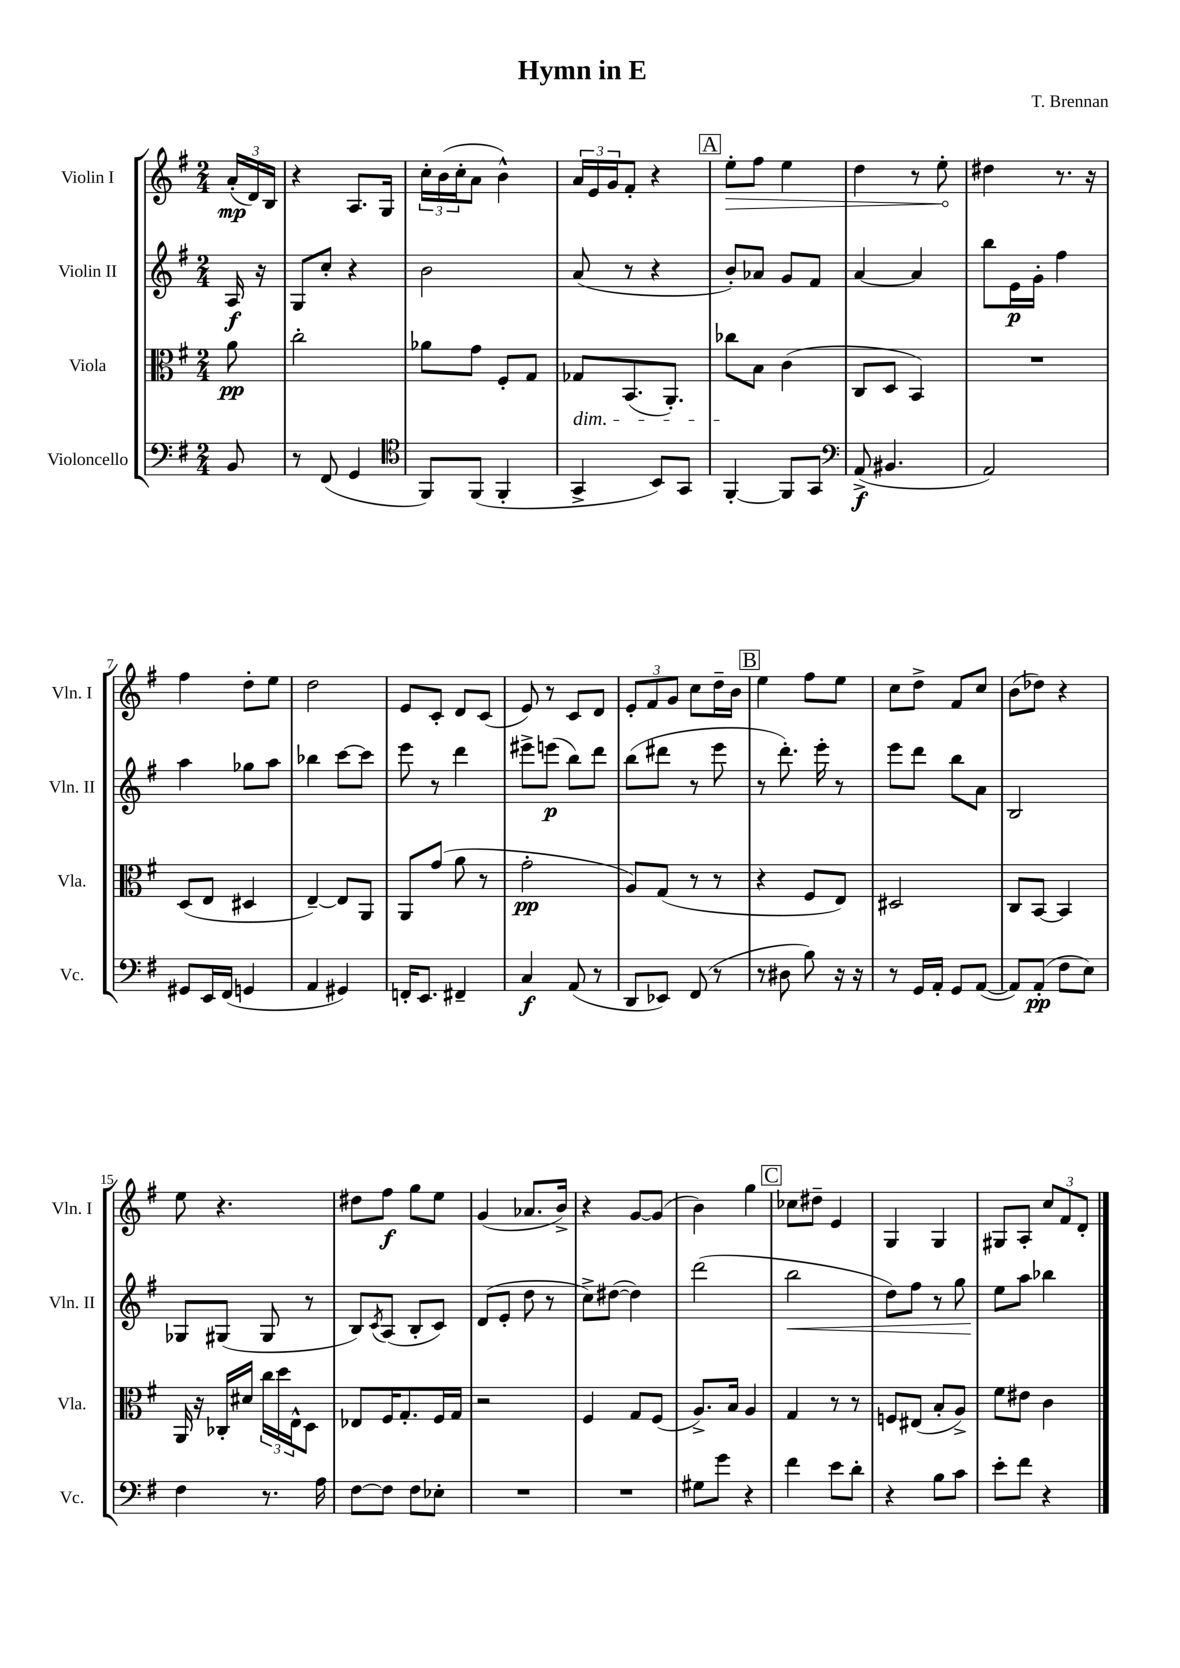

**kern	**kern	**kern	**kern
*staff4	*staff3	*staff2	*staff1
*clefF4	*clefC3	*clefG2	*clefG2
*k[f#]	*k[f#]	*k[f#]	*k[f#]
*M2/4	*M2/4	*M2/4	*M2/4
8BB	8a	16A	(24a'
.	.	.	24d)
.	.	16r	.
.	.	.	24B
=	=	=	=
8r	2cc'	8G	4r
(8FF#	.	8cc'	.
4GG	.	4r	8.A
.	.	.	16G
=	=	=	=
*clefC4	*	*	*
8FF#)	8a-	2b	24cc'
.	.	.	(24b
.	.	.	24cc'
(8FF#	8g	.	8a
4FF#'	8F#'	.	4b^^)
.	8G	.	.
=	=	=	=
4GG^	8G-	(8a	24a
.	.	.	24e
.	.	.	24g
.	(8.BB	8r	8f#'
8BB)	.	4r	4r
.	8.AA')	.	.
8GG	.	.	.
=	=	=	=
[4FF#'	8cc-	8b')	8ee'
.	8B	8a-	8ff#
8FF#]	(4c	8g	4ee
8GG	.	8f#	.
=	=	=	=
*clefF4	*	*	*
(8AA^	8C	[4a	4dd
4.BB#	8D	.	.
.	4BB)	4a]	8r
.	.	.	8ee'
=	=	=	=
2AA)	2r	8bb	4dd#
.	.	16e	.
.	.	16g'	.
.	.	4ff#	8.r
.	.	.	16r
=	=	=	=
8GG#	(8D	4aa	4ff#
16EE	8E	.	.
(16FF#	.	.	.
4GG	4D#	8gg-	8dd'
.	.	8aa	8ee
=	=	=	=
4AA	[4E~)	4bb-	2dd
4GG#)	8E]	[8ccc	.
.	8AA	8ccc]	.
=	=	=	=
16FF'	8AA	8eee	8e
8.EE	.	.	.
.	(8g	8r	8c'
4FF#~	8a	4ddd	8d
.	8r	.	(8c
=	=	=	=
4C	2g'	8eee#^	8e)
.	.	(8eee	8r
(8AA	.	8bb)	8c
8r	.	8ddd	8d
=	=	=	=
8DD	8A)	(8bb	12e'
.	.	.	12f#
8EE-)	(8G	8ddd#	.
.	.	.	12g
(8FF#	8r	8r	8cc
8r	8r	8eee	16dd~
.	.	.	16b
=	=	=	=
8r	4r	8r	4ee
8D#	.	8.ddd')	.
8B)	8F#	.	8ff#
.	.	16eee'	.
16r	8E)	8r	8ee
16r	.	.	.
=	=	=	=
8r	2D#	8eee	8cc
16GG	.	8ddd	8dd^
16AA'	.	.	.
8GG	.	8bb	8f#
([8AA	.	8a	8cc
=	=	=	=
8AA])	8C	2B	(8b
(8AA'	[8BB	.	8dd-)
8F#	4BB]	.	4r
8E)	.	.	.
=	=	=	=
4F#	16AA	8G-	8ee
.	16r	.	.
.	16C-'	(8G#	4.r
.	16d#	.	.
8.r	24cc	8G#	.
.	24dd	.	.
.	24E^^	.	.
.	8D	8r	.
16A	.	.	.
=	=	=	=
[8F#	8E-	8B)	8dd#
.	.	8qc	.
8F#]	16F#	(8A	8ff#
.	8.G'	.	.
8F#	.	8B'	8gg
8E-'	16F#	8c)	8ee
.	16G	.	.
=	=	=	=
2r	2r	(8d	(4g
.	.	8e'	.
.	.	8dd	8.a-
.	.	8r	.
.	.	.	16b^)
=	=	=	=
2r	4F#	8cc^)	4r
.	.	([8dd#	.
.	8G	4dd#])	[8g
.	(8F#	.	(8g]
=	=	=	=
8G#	8.A^)	(2ddd	4b)
8g	.	.	.
.	16B	.	.
4r	4A	.	4gg
=	=	=	=
4f#	4G	2bb	8cc-
.	.	.	8dd#~
8e	8r	.	4e
8d'	8r	.	.
=	=	=	=
4r	8F	8dd)	4G
.	(8E#	8ff#	.
8B	8B'	8r	4G
8c	8A^)	8gg	.
=	=	=	=
8e'	8f#	8ee	8G#
8f#	8e#	8aa	8A'
4r	4c	4bb-	12cc
.	.	.	12f#
.	.	.	12d'
==	==	==	==
*-	*-	*-	*-
